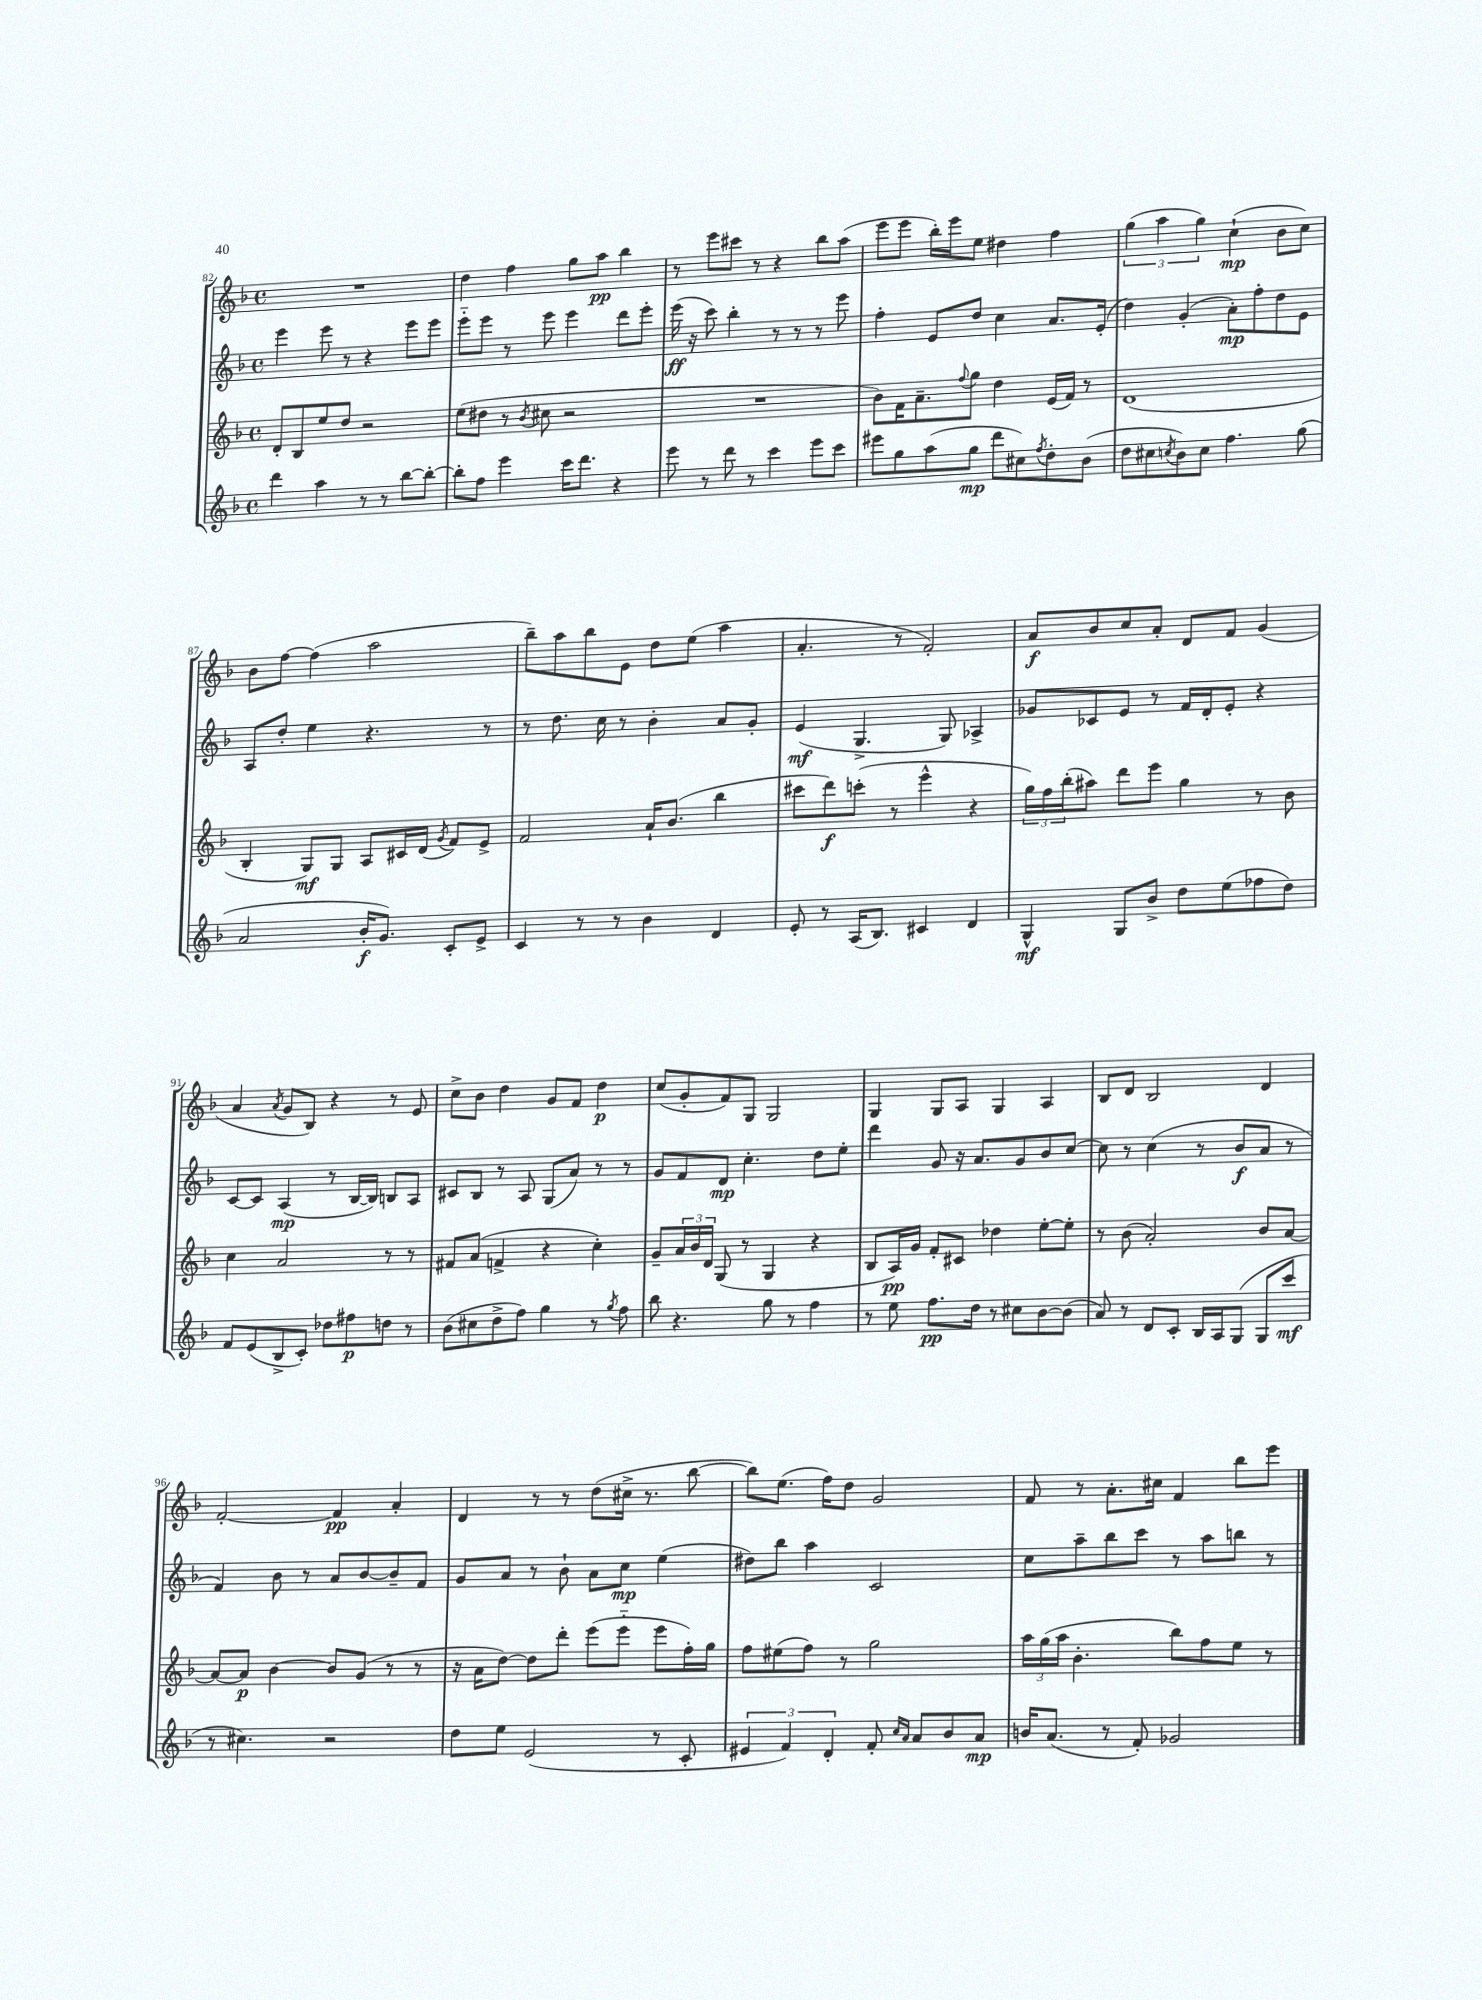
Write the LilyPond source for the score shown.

<<
\new StaffGroup <<
\new Staff = "s0" {
    \clef treble \key f \major \defaultTimeSignature \time 4/4
    R1 |
    d''4 f''4 g''8 a''8\pp bes''4 |
    r8 e'''8 cis'''8 r8 r4 bes''8 a''8( |
    e'''8 e'''8 bes''16-.) e'''16 e''8 dis''4 f''4 |
    \tuplet 3/2 { g''4( a''4 g''4) } c''4-!\mp( bes'8 c''8) |
    bes'8 f''8~ f''4( a''2 |
    bes''8--) a''8 bes''8 e'8 d''8 e''8( a''4 |
    a'4.-. r8 f'2-.) |
    a'8\f bes'8 c''8 a'8-. d'8 f'8 g'4( |
    a'4 \acciaccatura { a'8 } g'8 bes8) r4 r8 e'8 |
    c''8-> bes'8 d''4 g'8 f'8 d''4\p |
    c''8( g'8-. f'8) g8 g2 |
    g4 g8 a8 g4 a4 |
    bes8 d'8 bes2 d'4 |
    f'2~-. f'4\pp a'4-. |
    d'4 r8 r8 d''8( cis''16-> r8. bes''8~ |
    bes''8) e''8.( f''16) d''8 g'2 |
    f'8 r8 a'8.-. cis''16 f'4 bes''8 e'''8 \bar "|." |
}
\new Staff = "s1" {
    \clef treble \key f \major \defaultTimeSignature \time 4/4
    e'''4 e'''8 r8 r4 e'''8 e'''8 |
    e'''8-_ e'''8 r8 e'''8 e'''4 d'''8 e'''8-. |
    e'''16\ff( r16 c'''8) bes''4-. r8 r8 r8 e'''8 |
    f''4-. e'8 d''8 c''4 a'8. e'16-.( |
    d''4) g'4-.( a'8-.\mp) f''8-. d''8 e'8 |
    a8 d''8-. e''4 r4. r8 |
    r8 d''8. c''16 r8 bes'4-. a'8 g'8-. |
    e'4\mf( g4.-> g8) aes4-> |
    ges'8 ces'8 e'8 r8 f'16 d'16-. e'8-. r4 |
    c'8~ c'8 a4\mp( r8 bes16~ bes16) b8 a8 |
    cis'8 bes8 r8 a8 g8( a'8) r8 r8 |
    g'8 f'8 d'8\mp c''4.-. d''8 e''8-. |
    d'''4 g'8 r16 a'8. g'8 bes'8 c''8~ |
    c''8 r8 c''4( r8 bes'8\f a'8 r8 |
    f'4) bes'8 r8 a'8 bes'8~ bes'8-- f'8 |
    g'8 a'8 r8 bes'8-! a'8 c''8\mp e''4( |
    dis''8) bes''8 a''4 c'2 |
    c''8 a''8-- bes''8 c'''8 r8 a''8 b''8 r8 \bar "|." |
}
\new Staff = "s2" {
    \clef treble \key f \major \defaultTimeSignature \time 4/4
    d'8-. bes8 e''8 d''8 r2 |
    e''8( dis''8 r8 \acciaccatura { bes'8 } cis''8 r2 |
    R1 |
    bes'8) f'16 a'8.-- \appoggiatura { f''8 } g''8 d''4 e'16( f'16) r8 |
    d'1( |
    bes4-. g8\mf) g8 a8 cis'16 d'16( \acciaccatura { g'8 } f'8) e'8-> |
    f'2 a'16-! bes'8.( bes''4 |
    cis'''8 d'''8\f) c'''8-.( r8 e'''4-^ r4 |
    \tuplet 3/2 { g''16) f''16 bes''16-.( } ais''8) d'''8 e'''8 g''4 r8 bes'8 |
    c''4 a'2 r8 r8 |
    fis'8 a'8( f'4-> r4 c''4-.) |
    g'8-- \tuplet 3/2 { a'16 bes'16 d'16 } g8( r8 g4 r4 |
    bes8 a16\pp) g'16 f'8-. cis'8 des''4 e''8~-. e''8-. |
    r8 bes'8( a'2-.) bes'8 a'8~ |
    a'8~ a'8\p bes'4~ bes'8 g'8( r8 r8 |
    r16 a'16 d''8~) d''8 d'''8-. e'''8( e'''8-_ e'''8 f''16-.) g''16 |
    f''8 eis''8( f''8) r8 g''2 |
    \tuplet 3/2 { a''16 g''16( a''16 } bes'4.-. bes''8) f''8 e''8 r8 \bar "|." |
}
\new Staff = "s3" {
    \clef treble \key f \major \defaultTimeSignature \time 4/4
    d'''4 a''4 r8 r8 bes''8~ bes''8~-. |
    bes''8-. f''8 e'''4 c'''16 d'''8. r4 |
    e'''8 r8 d'''8 r8 c'''4 e'''8 c'''8 |
    eis'''8 g''8 a''8( g''8\mp d'''8 cis''8) \acciaccatura { f''8 } d''8-. bes'8( |
    d''8 cis''8 \acciaccatura { c''8 } bes'8) c''8 f''4. g''8( |
    a'2 bes'16-.\f g'8.) c'8-. e'8-> |
    c'4 r8 r8 bes'4 d'4 |
    e'8-. r8 a16( bes8.) cis'4 d'4 |
    g4-^\mf g8 bes'8-> d''8 e''8( fes''8 d''8) |
    f'8 e'8( bes8-> c'8-.) des''8 fis''8\p d''8 r8 |
    bes'8( cis''8 d''8-> f''8) g''4 r8 \acciaccatura { g''8 } f''8 |
    bes''8 r4. g''8 r8 f''4 |
    r8 e''8 f''8.\pp d''16 r8 cis''8 bes'8~ bes'8( |
    a'8) r8 d'8 c'8-. bes16 a16 g8( g8 c'''8\mf |
    r8 cis''4.) r2 |
    d''8 e''8 e'2( r8 c'8-. |
    \tuplet 3/2 { eis'4 f'4) d'4-. } f'8-. \grace { c''16 a'16 } a'8 bes'8 a'8\mp |
    b'16 a'8.( r8 f'8-.) ges'2 \bar "|." |
}
>>
>>
\layout { \context { \Score currentBarNumber = #82 } }
